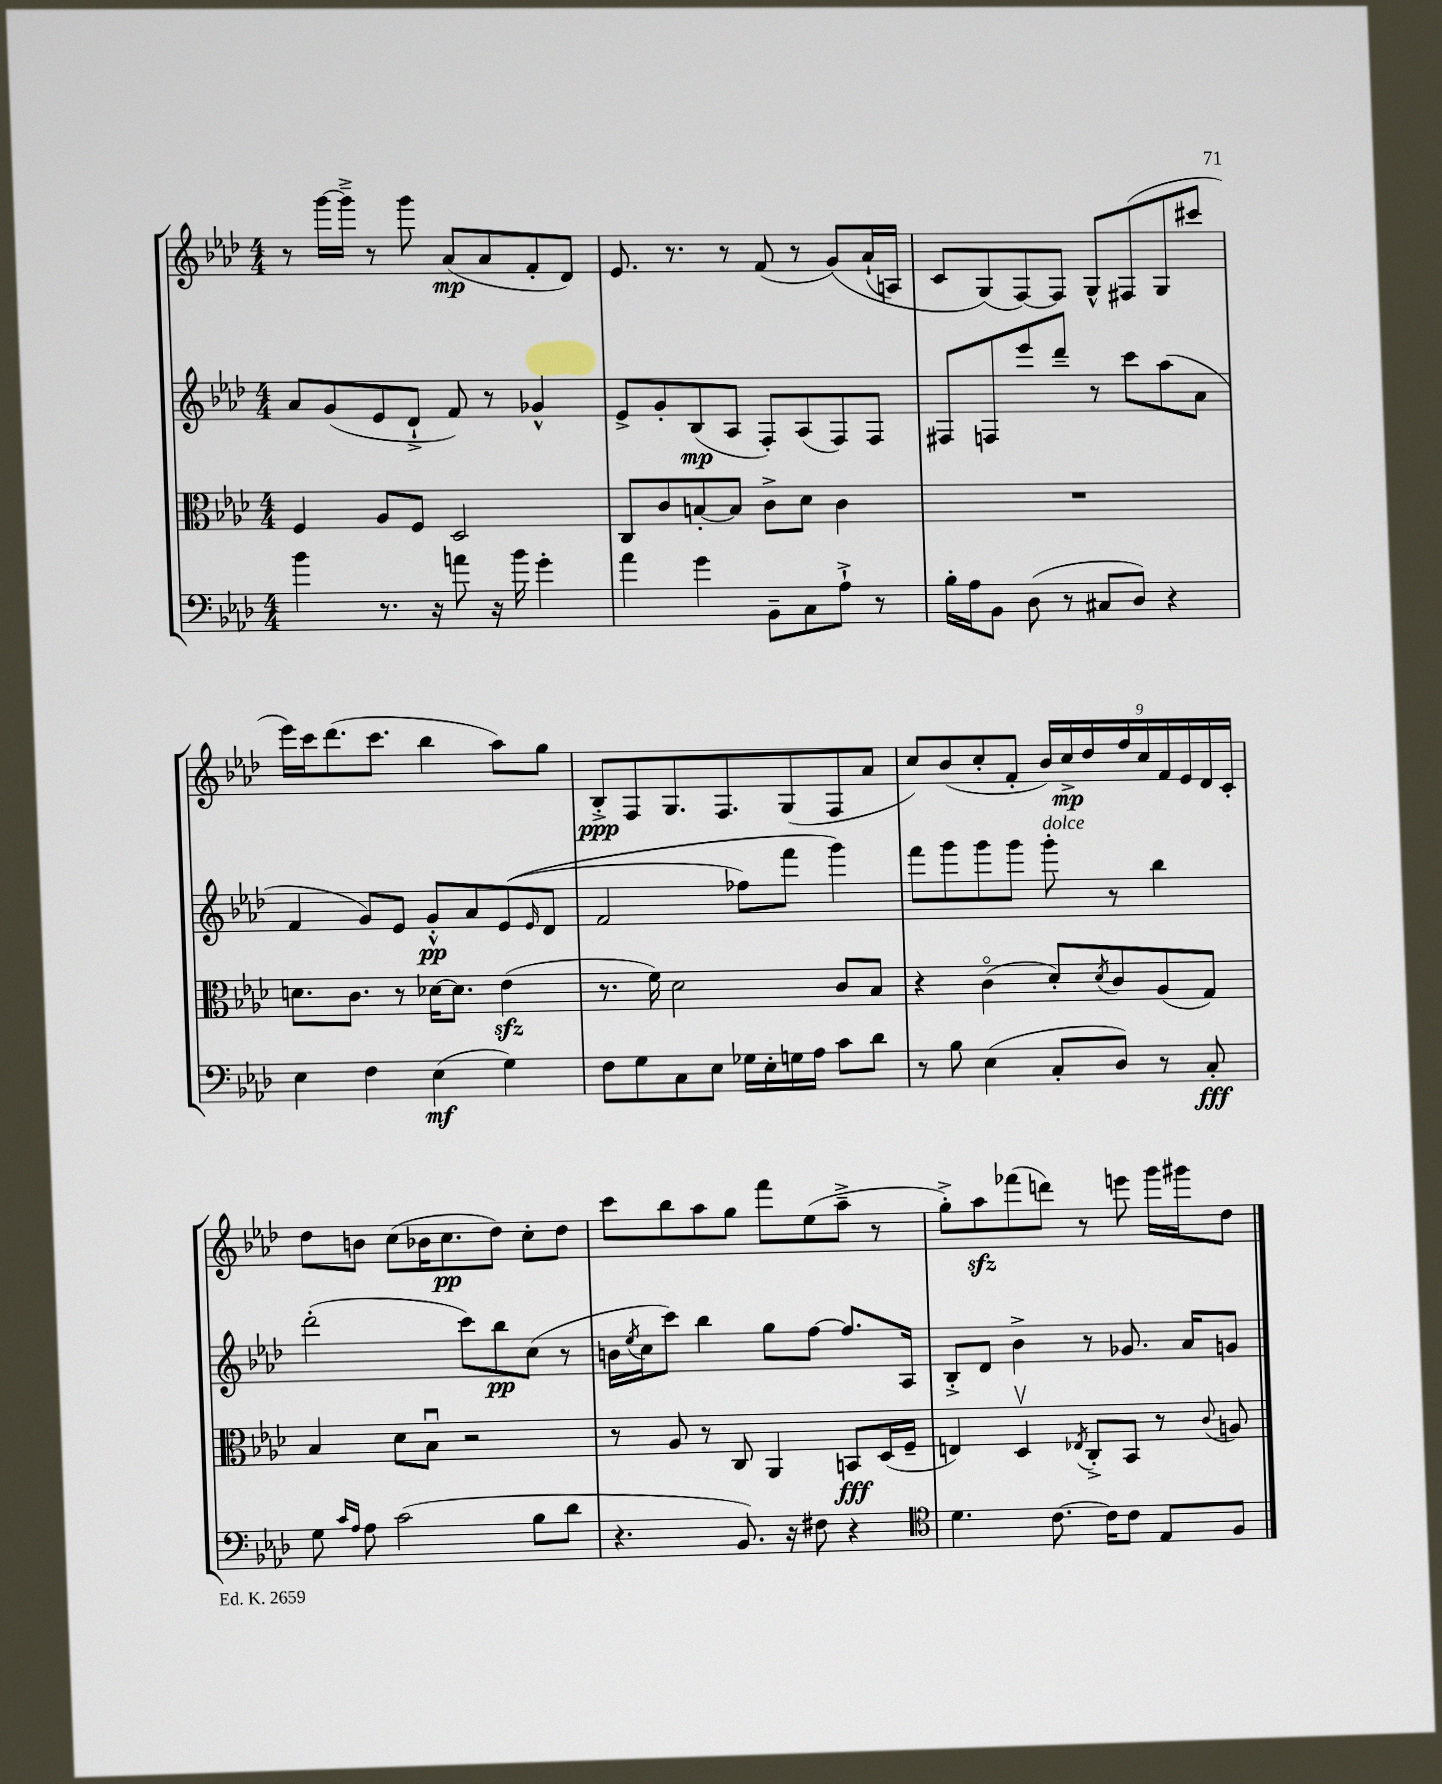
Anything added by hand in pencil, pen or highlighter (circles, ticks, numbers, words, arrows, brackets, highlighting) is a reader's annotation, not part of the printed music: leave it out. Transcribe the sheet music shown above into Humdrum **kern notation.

**kern	**kern	**kern	**kern
*staff4	*staff3	*staff2	*staff1
*clefF4	*clefC3	*clefG2	*clefG2
*k[b-e-a-d-]	*k[b-e-a-d-]	*k[b-e-a-d-]	*k[b-e-a-d-]
*M4/4	*M4/4	*M4/4	*M4/4
4b-	4F	8a-	8r
.	.	(8g	[16ggg
.	.	.	16ggg~^]
8.r	8A-	8e-	8r
.	8F	8d-`^	8ggg
16r	.	.	.
8a	2D-	8f)	(8a-
16r	.	8r	8a-
16b-	.	.	.
4g'	.	4g-^^	8f'
.	.	.	8d-)
=	=	=	=
4a-	8C	8e-^	8.e-
.	8c	8g'	.
.	.	.	8.r
4g	[8B'	(8B-	.
.	8B]	8A-	8r
8BB-~	8c^	8F')	(8f
8C	8d-	(8A-	8r
8A-`^	4c	8F)	&(8g)
8r	.	8F	(16a-`
.	.	.	16A)
=	=	=	=
16B-'	1r	8F#	8c
16A-	.	.	.
8BB-	.	8F	(8G&)
(8D-	.	8eee-	[8F)
8r	.	8ddd-~	8F]
8C#	.	8r	8G^^
8D-)	.	8ccc	(8F#
4r	.	(8aa-	8G
.	.	8a-	8ccc#
=	=	=	=
4E-	8.d	4f	16eee-)
.	.	.	16ccc
.	.	.	(8.ddd-
.	8.c	.	.
4F	.	8g)	.
.	.	.	8.ccc
.	8r	8e-	.
(4E-	[16d-	8g'^^	4bb-
.	8.d-]	.	.
.	.	8a-	.
4G)	(4e-	&((8e-	8aa-)
.	.	16qqe-	.
.	.	8d-	8gg
=	=	=	=
8F	8.r	2f	8B-'^
8G	.	.	8F
.	16f)	.	.
8C	2d-	.	8.G
8E-	.	.	.
.	.	.	8.F
16G-	.	8ff-)	.
16E-'	.	.	.
16G	.	8fff	(8G
16A-	.	.	.
8c	8c	4ggg&)	8F
8d-	8B-	.	8a-
=	=	=	=
8r	4r	8fff	8cc)
8B-	.	8ggg	(8b-
(4E-	(4co	8ggg	8cc'
.	.	8ggg	8f'
8C'	8d-')	8ggg'	18b-)
.	.	.	18cc^
.	.	.	18dd-
.	8qd-	.	.
8D-)	8c	8r	.
.	.	.	18ff
.	.	.	18cc
8r	(8A-	4bb-	.
.	.	.	18f
.	.	.	18e-
8C'	8G)	.	.
.	.	.	18d-
.	.	.	18c'
=	=	=	=
8G	4B-	(2ddd-'	8dd-
16qqc	.	.	.
16qqA-	.	.	.
8A-	.	.	8b
(2c	8d-	.	(8cc
.	8B-u	.	16b-
.	.	.	8.cc
.	2r	8ccc)	.
.	.	8bb-	8dd-)
8B-	.	(8cc	8cc'
8d-	.	8r	8dd-
=	=	=	=
4.r	8r	16b	8ccc
.	.	8qee-	.
.	.	16cc	.
.	8A-	8ccc)	8bb-
.	8r	4bb-	8aa-
8.BB-)	8C	.	8gg
.	4AA-	8gg	8fff
16r	.	.	.
8F#	.	[8ff	(8ee-
4r	8BB	8.ff]	8aa-~^
.	(16D-	.	8r
.	16F~	16A-	.
=	=	=	=
*clefC4	*	*	*
4.d-	4E)	8B-'^	8gg'^)
.	.	8d-	8aa-
.	4D-v	4b-^	(8fff-
[8.c	.	.	8ddd)
.	8qE-	.	.
.	8C'^	8r	8r
16c]	.	.	.
8c	8BB-	8.g-	8eee
8E-	8r	.	16ggg
.	.	16a-	16ggg#
.	8qqc	.	.
8F	8A	8g	8dd-
==	==	==	==
*-	*-	*-	*-
